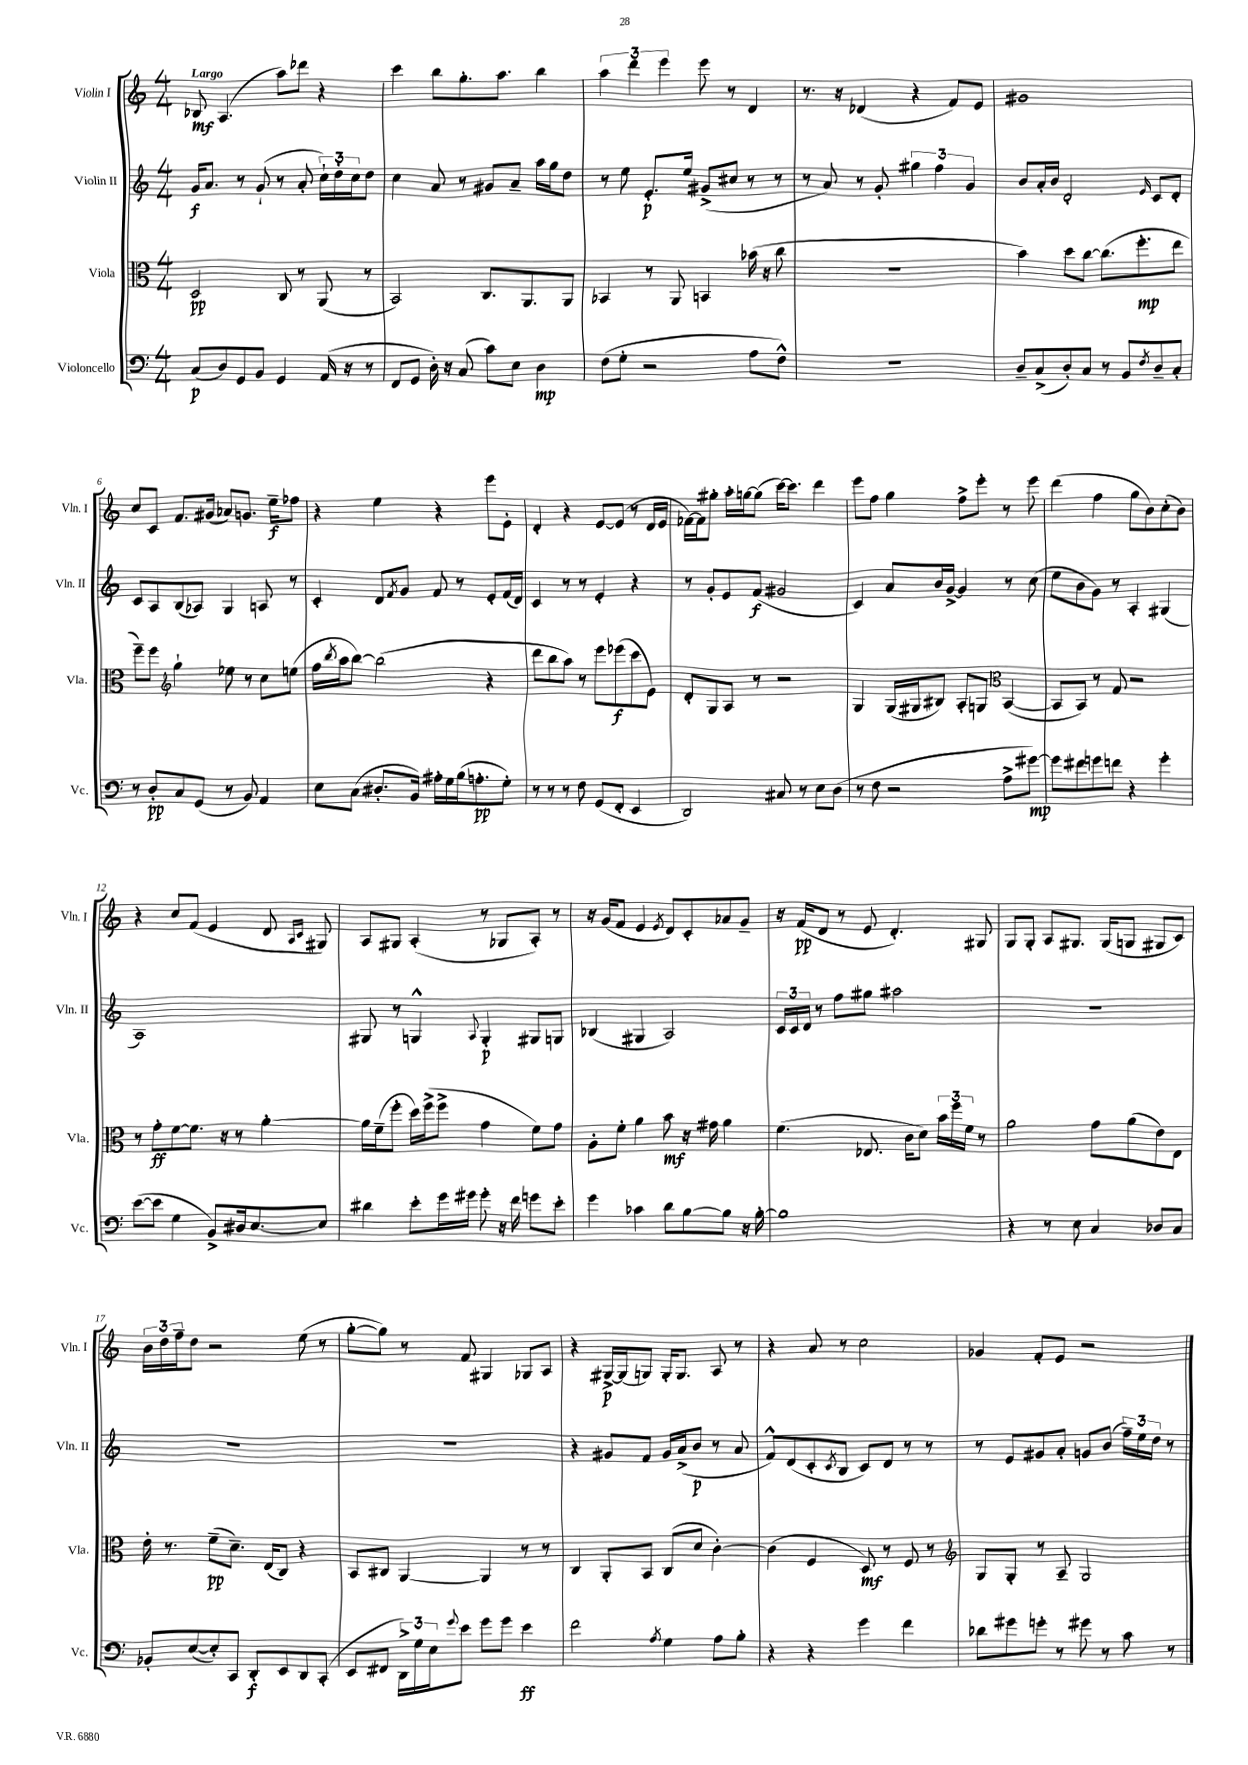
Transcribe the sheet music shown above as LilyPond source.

<<
\new StaffGroup <<
\new Staff = "s0" \with { instrumentName = "Violin I" shortInstrumentName = "Vln. I" } {
    \clef treble \key c \major \numericTimeSignature \time 4/4 \tempo "Largo"
    bes8\mf a4.( a''8) des'''8 r4 |
    c'''4 b''8 g''8.-. a''8. b''4 |
    \tuplet 3/2 { a''4 d'''4 e'''4 } e'''8 r8 d'4 |
    r8. r16 des'4( r4 f'8) e'8 |
    gis'1 |
    c''8 c'8 f'8. gis'16( aes'8) g'8. e''16--\f fes''8 |
    r4 e''4 r4 e'''8 e'8-. |
    d'4-. r4 e'8~ e'8( r8 d'16 e'16 |
    fes'16~) fes'16 gis''8-. a''16-. g''16~ g''8( c'''16~) c'''8. d'''4 |
    e'''8 f''8 g''4 f''8-> e'''8-. r8 e'''8 |
    d'''4( f''4 g''8 b'8) c''8-.( b'8) |
    r4 c''8 f'8( e'4 d'8 \grace { a16 c'16 } gis8) |
    a8 gis8 a4-.( r8 ges8 a8-.) r8 |
    r16 g'16( f'8 e'4 \acciaccatura { e'8 } d'8) c'8-. aes'8 g'8-- |
    r16 f'16\pp( d'8 r8 e'8 d'4.-.) gis8 |
    g8 g8-. a8 gis8. gis16( g8 gis8 c'8) |
    \tuplet 3/2 { b'16 d''16 f''16-- } d''8 r2 e''8( r8 |
    g''8~-. g''8) r8 f'8 gis4 ges8 a8 |
    r4 gis16~->\p gis16( g8) g16-. g8. a8 r8 |
    r4 a'8 r8 c''2 |
    ges'4 f'8-. e'8 r2 \bar "|." |
}
\new Staff = "s1" \with { instrumentName = "Violin II" shortInstrumentName = "Vln. II" } {
    \clef treble \key c \major \numericTimeSignature \time 4/4
    g'16\f a'8. r8 g'8-!( r8 a'8-. \tuplet 3/2 { c''16-!) d''16-. c''16 } d''8 |
    c''4 a'8 r8 gis'8 a'8-- a''16 g''16 d''8 |
    r8 e''8 e'8.-.\p e''16 gis'8->( cis''8 r8 r8 |
    r8 a'8) r8 g'8-. \tuplet 3/2 { gis''4 f''4 g'4 } |
    b'8 a'16-. b'16 d'2-. \grace { e'16 } c'8 d'8-. |
    c'8 a8 b8( aes8) g4 a8 r8 |
    c'4-. d'8 \acciaccatura { f'8 } g'8 f'8 r8 e'8-. f'16( d'16) |
    c'4 r8 r8 e'4-. r4 |
    r8 g'8-. e'8 f'8\f( gis'2 |
    c'4) a'8 b'16 g'16~-> g'4 r8 c''8( |
    e''8 b'8 g'8) r8 a4-. gis4( |
    a1) |
    gis8 r8 g4-^ \appoggiatura { a8 } g4-.\p gis8 g8 |
    bes4( gis4 a2) |
    \tuplet 3/2 { c'16 c'16 d'16 } r8 f''8 gis''8 ais''2 |
    R1 |
    R1 |
    R1 |
    r4 gis'8 f'8 gis'16 a'16->( b'8\p r8 a'8 |
    f'8-^) d'8( c'8-. \acciaccatura { c'8 } b8 c'8) d'8 r8 r8 |
    r8 e'8 gis'8 a'8-. g'8 b'8( \tuplet 3/2 { f''16--) e''16 d''16 } r8 \bar "|." |
}
\new Staff = "s2" \with { instrumentName = "Viola" shortInstrumentName = "Vla." } {
    \clef alto \key c \major \numericTimeSignature \time 4/4
    d2\pp c8 r8 a,8( r8 |
    b,2) c8. a,8. a,8 |
    bes,4 r8 a,8 b,4 bes'16( r16 c''8 |
    R1 |
    b'4) d''8 c''8~ c''8.( f''8.-.\mp e''8 |
    f''8--) f''8 \clef treble g''4-! ees''8 r8 c''8 e''8( |
    f''16 \acciaccatura { b''8 } a''16 b''8~) b''2( r4 |
    d'''8 b''8 a''8) r8 e'''8 ees'''8\f( c'''8 e'8) |
    d'8-. g8 a8 r8 r2 |
    g4 g16( gis16 bis8) a8-. g8 \clef alto b,4~( |
    b,8 b,8) r8 g8 r2 |
    r8 g'8-.\ff f'8~ f'8. r16 r8 a'4~-. |
    a'16 f'16--( f''8-. d''16) f''16->( f''8-> g'4 f'8) g'8 |
    a8-. f'8-. a'4 b'8\mf r16 gis'16 a'4 |
    f'4.( ees8. c'16 d'8) \tuplet 3/2 { b'16 f''16 f'16 } r8 |
    a'2 g'8 a'8( e'8) e8 |
    e'16-. r8. f'8--\pp( d'8.--) e16( c8) r4 |
    b,8 cis8 a,4~ a,4 r8 r8 |
    c4 a,8-. b,8 c8( d'8 c'4~-.) |
    c'4( f4 d8\mf) r8 f8 r8 |
    \clef treble g8 g8-. r8 a8-- g2 \bar "|." |
}
\new Staff = "s3" \with { instrumentName = "Violoncello" shortInstrumentName = "Vc." } {
    \clef bass \key c \major \numericTimeSignature \time 4/4
    c8\p( d8) g,8 b,8 g,4 a,16( r16 r8 |
    f,8 g,8 d16-.) r16 c8( c'8) e8 d4\mp |
    f8( g8-. r2 a8 f8-^) |
    r1 |
    d8-- c8->( d8-.) c8 r8 b,8 \acciaccatura { f8 } d8-- c8-. |
    r8 d8-.\pp c8 g,8( r8 b,8) a,4 |
    e8 c8( dis8.-. b,16) ais16-. g16 b16( a8.-.\pp g8-.) |
    r8 r8 r8 f8 g,8( f,8-. e,4 |
    d,2) cis8 r8 e8 d8( |
    r8 f8 r2 a8-> gis'8~\mp) |
    gis'8 fis'8 g'8 f'8 r4 g'4-. |
    e'8~( e'8 g4 b,8->) dis16 e8.~ e8 |
    dis'4 e'8-. g'16 gis'16 gis'8-. r16 f'16 g'8 e'8-. |
    g'4 ces'4 d'8 b8~ b8 r16 b16~-. |
    b1 |
    r4 r8 e8 c4 des8 c8 |
    bes,8-. e8~( e8-.) c,8 d,8-.\f e,8 d,8 c,8-.( |
    e,8 fis,8 \tuplet 3/2 { d,16->) g16 e16 } \appoggiatura { g'8 } e'8 g'8 g'8 e'4\ff |
    f'2 \acciaccatura { a8 } g4 a8 b8-. |
    r4 r4 g'4 f'4 |
    des'8 gis'8 g'8-. r8 gis'8 r8 c'8 r8 \bar "|." |
}
>>
>>
